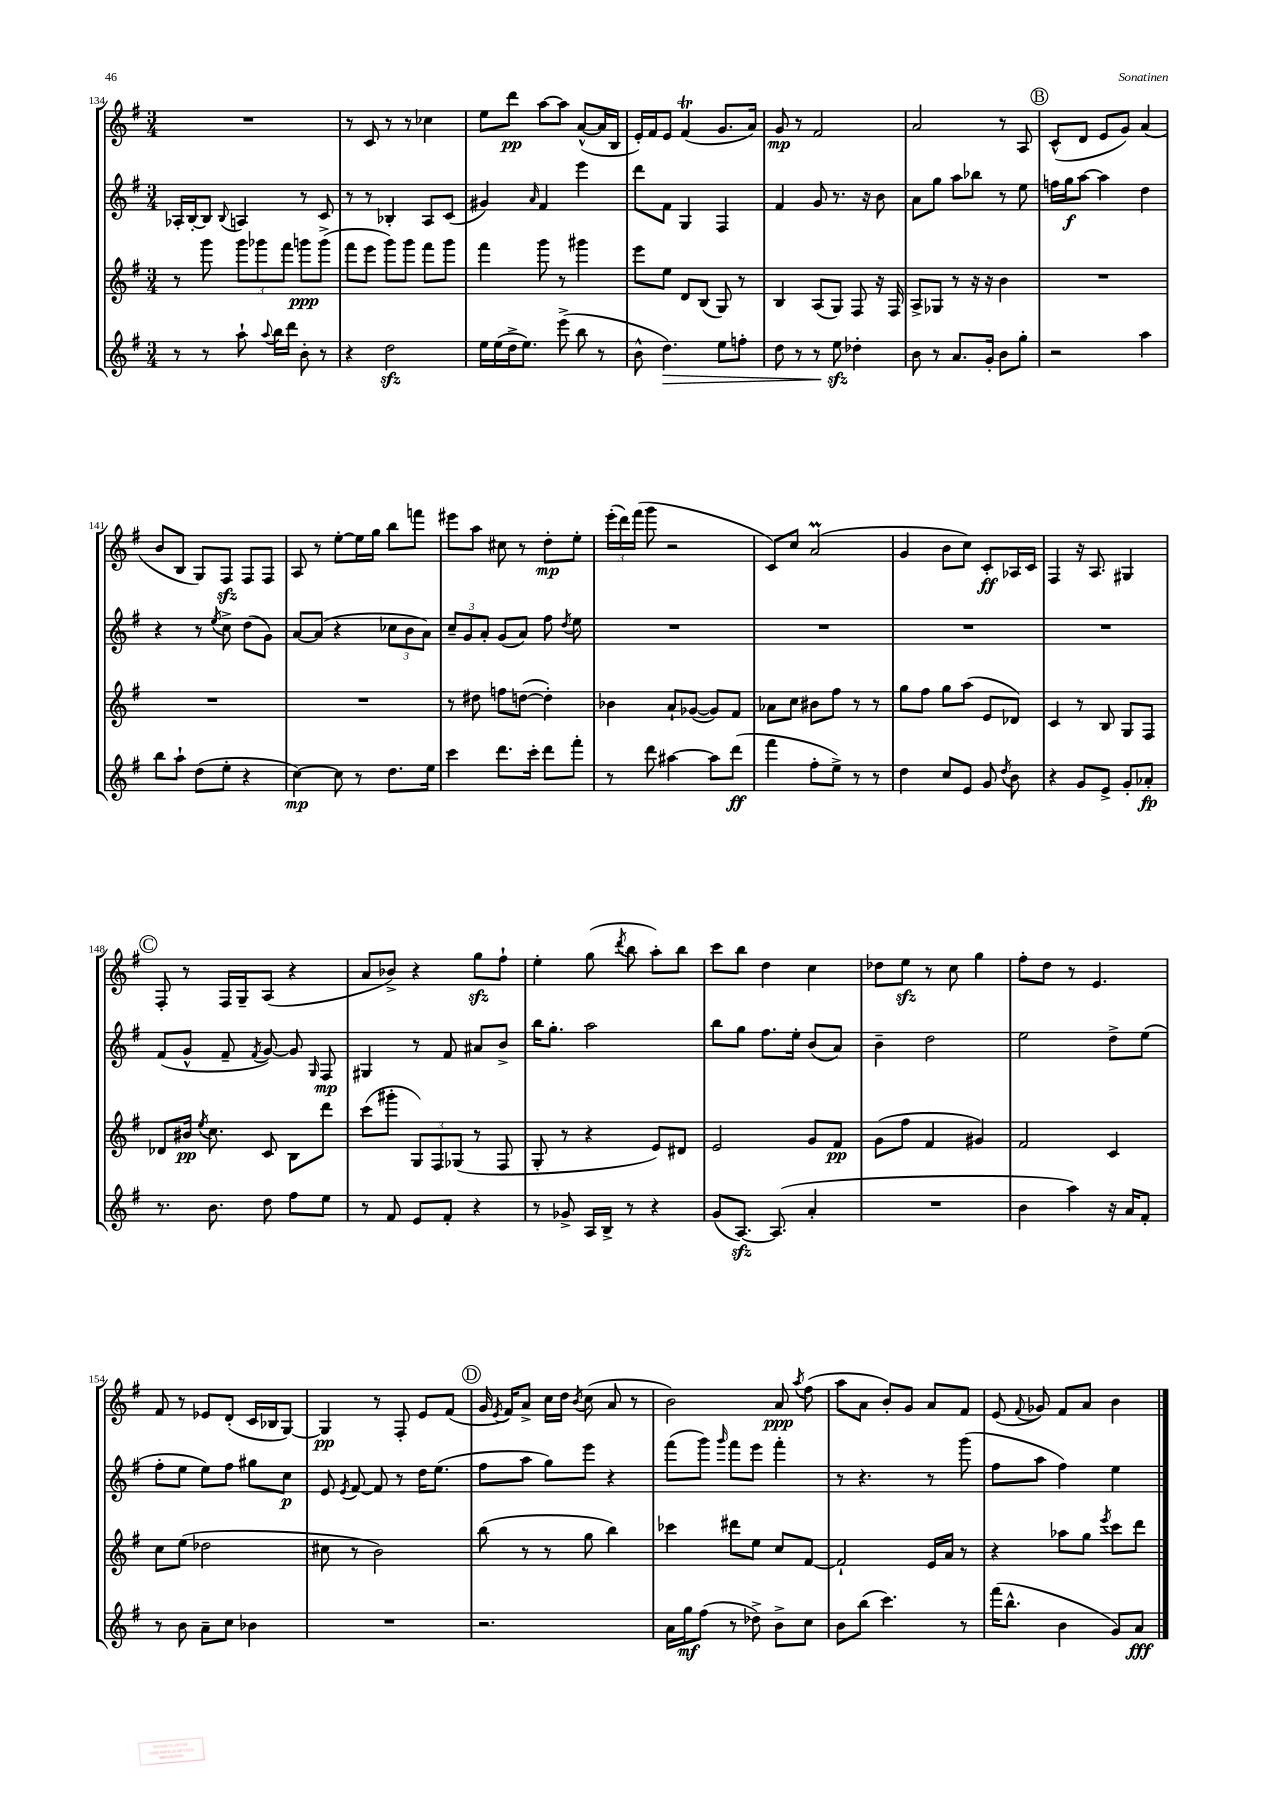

**kern	**kern	**kern	**kern
*staff4	*staff3	*staff2	*staff1
*clefG2	*clefG2	*clefG2	*clefG2
*k[f#]	*k[f#]	*k[f#]	*k[f#]
*M3/4	*M3/4	*M3/4	*M3/4
8r	8r	16A-'	2.r
.	.	[16B'	.
8r	8ggg	8B]	.
.	.	8qqB	.
8aa`	12ggg	4A	.
.	12ggg-	.	.
8qqaa	.	.	.
16bb	.	.	.
.	12fff#	.	.
16ddd	.	.	.
8b'	8ggg	8r	.
8r	(8ggg^	8c	.
=	=	=	=
4r	8fff#	8r	8r
.	8eee	8r	8c
2dd	8ggg)	4B-'	8r
.	8ggg	.	8r
.	8fff#	8A	4cc-
.	8ggg	(8c	.
=	=	=	=
16ee	4fff#	4g#)	8ee
(16ee	.	.	.
16dd^	.	.	8ddd
8.ee)	.	.	.
.	.	16qqa	.
.	8ggg	4f#	[8aa
(8eee^	8r	.	8aa]
8bb	4ggg#	4eee	([8a^^
8r	.	.	16a]
.	.	.	16B
=	=	=	=
8b^^	8eee	8ddd	16e')
.	.	.	16f#
4.dd)	8ee	8f#	8e
.	8d	4G	(4f#
.	(8B	.	.
8ee	8G)	4F#	8.g
8ff'	8r	.	.
.	.	.	16a)
=	=	=	=
8dd	4B	4f#	8g
8r	.	.	8r
8r	(8A	8g	2f#
8ee	8G)	8.r	.
4dd-'	8F#	.	.
.	.	16r	.
.	16r	8b	.
.	16F#	.	.
=	=	=	=
8b	8A^	8a	2a
8r	8G-	8gg	.
8.a	8r	8aa	.
.	16r	8bb-	.
16g'	16r	.	.
8b	4b	8r	8r
8gg'	.	8ee	8A
=	=	=	=
2r	2.r	16ff	(8c^^
.	.	16gg	.
.	.	[8aa	8d
.	.	4aa]	8e
.	.	.	8g)
4aa	.	4dd	(4a
=	=	=	=
8bb	2.r	4r	8b
8aa`	.	.	8B
(8dd	.	8r	8G)
.	.	8qee	.
8ee'	.	8cc^	8F#
4r	.	(8dd	8F#
.	.	8g)	8F#
=	=	=	=
[4cc)	2.r	[8a	8A
.	.	(8a]	8r
8cc]	.	4r	[8ee'
8r	.	.	16ee]
.	.	.	16gg
8.dd	.	12cc-	8bb
.	.	12b	.
.	.	.	8fff
.	.	12a)	.
16ee	.	.	.
=	=	=	=
4ccc	8r	12cc~	8eee#
.	.	12g	.
.	8dd#	.	8aa
.	.	12a'	.
8.ddd	8ff	(8g	8cc#
.	([8dd	8a)	8r
16ccc'	.	.	.
8ddd	4dd'])	8ff#	8dd'
.	.	8qdd	.
8fff#'	.	8ee	8ee'
=	=	=	=
8r	4b-	2.r	(24eee'
.	.	.	24ddd)
.	.	.	(24fff#
8ddd	.	.	8ggg
[4aa#	8a`	.	2r
.	([8g-	.	.
8aa#]	8g-])	.	.
(8ddd	8f#	.	.
=	=	=	=
4fff#	8a-	2.r	8c)
.	8cc	.	8cc
8ff#'	8b#	.	(2a
8ee^)	8ff#	.	.
8r	8r	.	.
8r	8r	.	.
=	=	=	=
4dd	8gg	2.r	4g
.	8ff#	.	.
8cc	8gg	.	8b
8e	(8aa	.	8cc)
8g	8e	.	8c'
8qdd	.	.	.
8b	8d-)	.	16A-
.	.	.	16c
=	=	=	=
4r	4c	2.r	4F#
8g	8r	.	16r
.	.	.	8.A
8e^	8B	.	.
8g'	8G	.	4G#
8a-'	8F#	.	.
=	=	=	=
8.r	8d-	(8f#	8F#'
.	16b#	8g^^	8r
.	8qee	.	.
8.b	8.cc	.	.
.	.	8f#~	16F#
.	.	.	16G~
.	.	8qf#	.
8dd	8c	[8g)	(8A
8ff#	8B	8g]	4r
.	.	16qqG	.
8ee	8ddd	8F#	.
=	=	=	=
8r	(8ccc	4G#	8a
8f#	8ggg#'	.	8b-^)
8e	12G)	8r	4r
.	12F#	.	.
8f#'	.	8f#	.
.	(12G-	.	.
4r	8r	8a#	8gg
.	8F#	8b^	8ff#`
=	=	=	=
8r	8G'	16bb	4ee'
.	.	8.gg'	.
8g-^	8r	.	.
16A	4r	2aa	(8gg
16B^	.	.	.
.	.	.	8qddd
8r	.	.	8bb
4r	8e)	.	8aa')
.	8d#	.	8bb
=	=	=	=
(8g	2e	8bb	8ccc
[8.A)	.	8gg	8bb
.	.	8.ff#	4dd
(8.A]	.	.	.
.	.	16ee'	.
4a'	8g	(8b	4cc
.	8f#	8a)	.
=	=	=	=
2.r	(8g	4b~	8dd-
.	8ff#	.	8ee
.	4f#	2dd	8r
.	.	.	8cc
.	4g#)	.	4gg
=	=	=	=
4b	2f#	2ee	8ff#'
.	.	.	8dd
4aa)	.	.	8r
.	.	.	4.e
16r	4c	8dd^	.
16a	.	.	.
8f#'	.	(8ee	.
=	=	=	=
8r	8cc	8ff#'	8f#
8b	(8ee	8ee	8r
8a~	2dd-	8ee)	8e-
8cc	.	8ff#	(8d'
4b-	.	8gg#	16c
.	.	.	16B-
.	.	8cc	[8G)
=	=	=	=
2.r	8cc#	8e	4G]
.	.	8qe	.
.	8r	[8f#	.
.	2b)	8f#]	8r
.	.	8r	8F#'
.	.	16dd	8e
.	.	(8.ee	.
.	.	.	(8f#
=	=	=	=
2.r	(8bb	8ff#	16g
.	.	.	8qe
.	.	.	16f#)
.	8r	8aa	8a^
.	8r	8gg)	16cc
.	.	.	16dd
.	.	.	8qb
.	8gg	8eee	(8cc
.	4bb)	4r	8a
.	.	.	8r
=	=	=	=
16a	4ccc-	(8fff#	2b)
16gg	.	.	.
(8ff#	.	8ggg)	.
.	.	16qqggg	.
8r	8ddd#	8fff#	.
8dd-^)	8ee	8eee	.
8b^	8cc	4fff#'	8a
.	.	.	8qaa
8cc	[8f#	.	(8ff#
=	=	=	=
8b	2f#`]	8r	8aa
(8bb	.	4.r	8a
4.ccc)	.	.	8b')
.	.	.	8g
.	16e	8r	8a
.	16a	.	.
8r	8r	(8ggg	8f#
=	=	=	=
(16fff#	4r	8ff#	(8e
8.bb^^	.	.	.
.	.	.	8qqf#
.	.	8aa	8g-)
4b	8aa-	4ff#)	8f#
.	8gg	.	8a
.	8qeee	.	.
8g)	8ccc	4ee	4b
8a	8ddd	.	.
==	==	==	==
*-	*-	*-	*-
